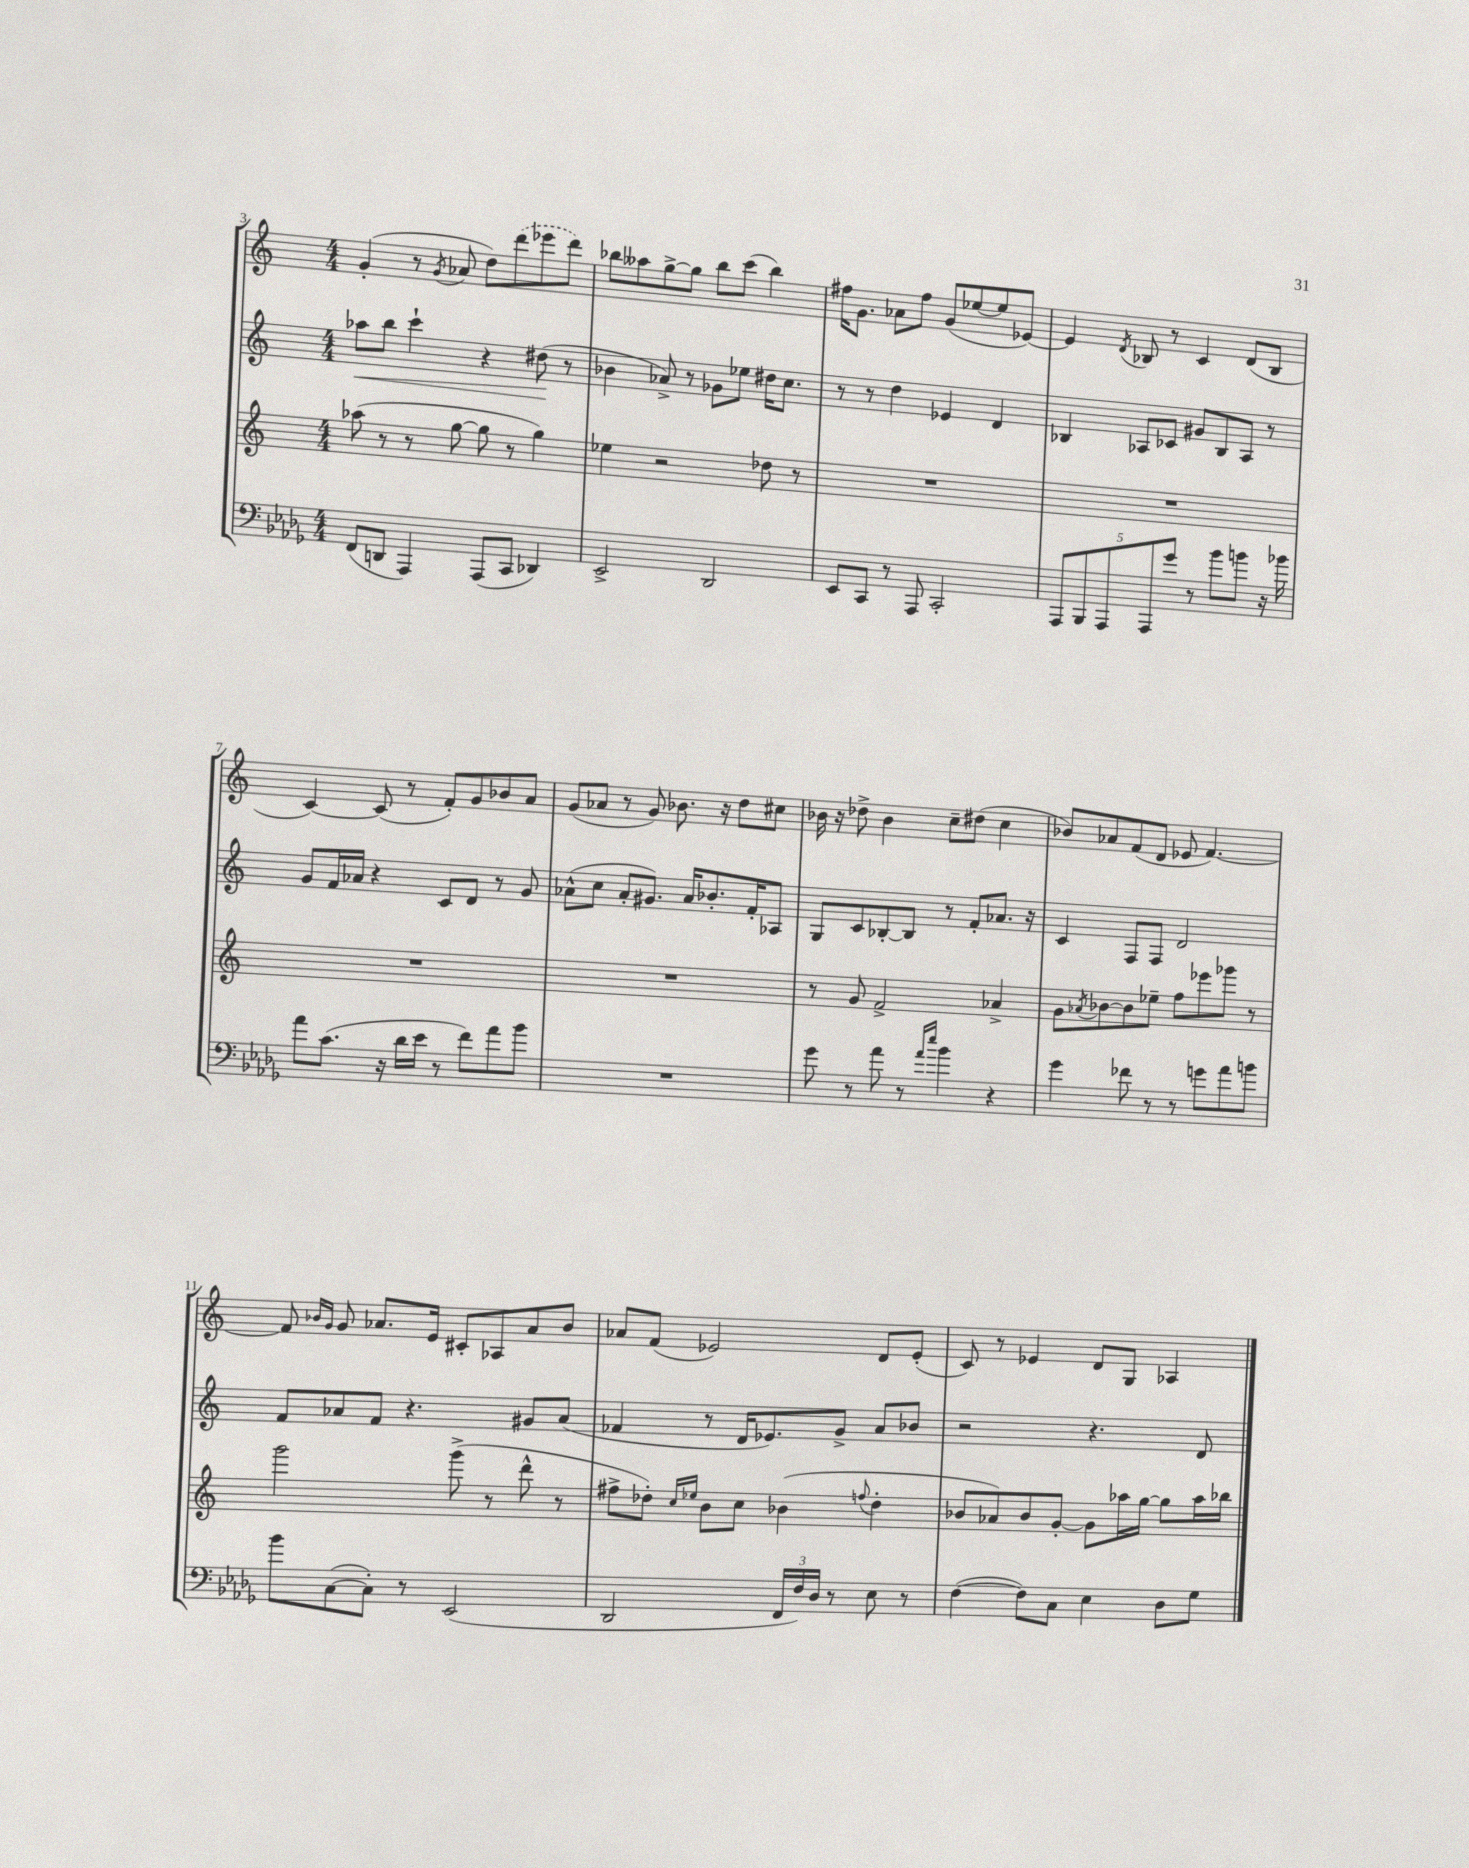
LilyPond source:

<<
\new StaffGroup <<
\new Staff = "s0" {
    \clef treble \key c \major \numericTimeSignature \time 4/4
    g'4-.( r8 \acciaccatura { g'8 } aes'8 d''8) \once \slurDashed d'''8( ees'''8 d'''8) |
    bes''8 aeses''8 g''8~-> g''8 bes''8 c'''8( bes''4) |
    fis''16 g'8. aes'8 fis''8 g'8( ees''8~ ees''8 ees'8~) |
    ees'4 \acciaccatura { d'8 } bes8 r8 c'4 d'8( bes8 |
    c'4~) c'8( r8 f'8-.) g'8 bes'8 a'8 |
    g'8( aes'8 r8 g'8) bes'8. r16 d''8 cis''8 |
    bes'16 r16 des''8-> bes'4 c''8-- dis''8( c''4 |
    bes'8) aes'8 f'8( d'8 ees'8 f'4.~) |
    f'8 \grace { bes'16 g'16 } g'8 aes'8. e'16 cis'8-. aes8 aes'8 bes'8 |
    aes'8 f'8( ees'2) d'8 ees'8-.( |
    c'8) r8 ees'4 d'8 g8 aes4 \bar "|." |
}
\new Staff = "s1" {
    \clef treble \key c \major \numericTimeSignature \time 4/4
    aes''8\< b''8 c'''4-! r4 dis''8\!( r8 |
    bes'4 aes'8->) r8 ges'8 ees''8 dis''16 c''8. |
    r8 r8 d''4 ees'4 d'4 |
    bes4 aes8 ces'8 gis'8 bes8 aes8 r8 |
    g'8 f'16 aes'16 r4 c'8 d'8 r8 g'8 |
    aes'8-^( c''8 aes'8-. gis'8.) aes'16 bes'8.-. f'16-. aes8 |
    g8 c'8 bes8~-. bes8 r8 f'8-. aes'8. r16 |
    c'4 f8 f8 d'2 |
    f'8 aes'8 f'8 r4. gis'8 aes'8( |
    fes'4 r8 d'16 ees'8.) g'8-> a'8 bes'8 |
    r2 r4. d'8 \bar "|." |
}
\new Staff = "s2" {
    \clef treble \key c \major \numericTimeSignature \time 4/4
    aes''8( r8 r8 g''8~ g''8 r8 g''4) |
    ees''4 r2 des''8 r8 |
    R1 |
    R1 |
    R1 |
    R1 |
    r8 g'8 f'2-> aes'4-> |
    g'8 \acciaccatura { aes'8 } bes'8~ bes'8 ees''8-- f''8 ees'''8 ges'''8 r8 |
    g'''2 g'''8->( r8 d'''8-^ r8 |
    fis''8-> des''8-.) \grace { c''16 ees''16 } b'8 c''8 bes'4( \appoggiatura { f''8 } des''4-. |
    bes'8 aes'8) bes'8 g'8~-. g'8 aes''16 g''16~ g''8 aes''16 bes''16 \bar "|." |
}
\new Staff = "s3" {
    \clef bass \key des \major \numericTimeSignature \time 4/4
    f,8( d,8 aes,,4) aes,,8( c,8 des,4) |
    ees,2-> des,2 |
    ees,8 c,8 r8 aes,,8 c,2-. |
    \tuplet 5/4 { aes,,8 bes,,8 aes,,8 aes,,8 ges'8 } r8 bes'8 b'8 r16 bes'16 |
    aes'8 c'8.( r16 des'16 ees'16 r8 f'8) aes'8 bes'8 |
    R1 |
    ges'8 r8 aes'8 r8 \grace { aes'16 ees''16 } bes'4 r4 |
    ges'4 fes'8 r8 r8 g'8 aes'8 b'8 |
    bes'8 c8~( c8-.) r8 ees,2( |
    des,2 \tuplet 3/2 { f,16 f16) des16 } r8 ees8 r8 |
    f4~( f8) c8 ees4 des8 ges8 \bar "|." |
}
>>
>>
\layout { \context { \Score currentBarNumber = #3 } }
